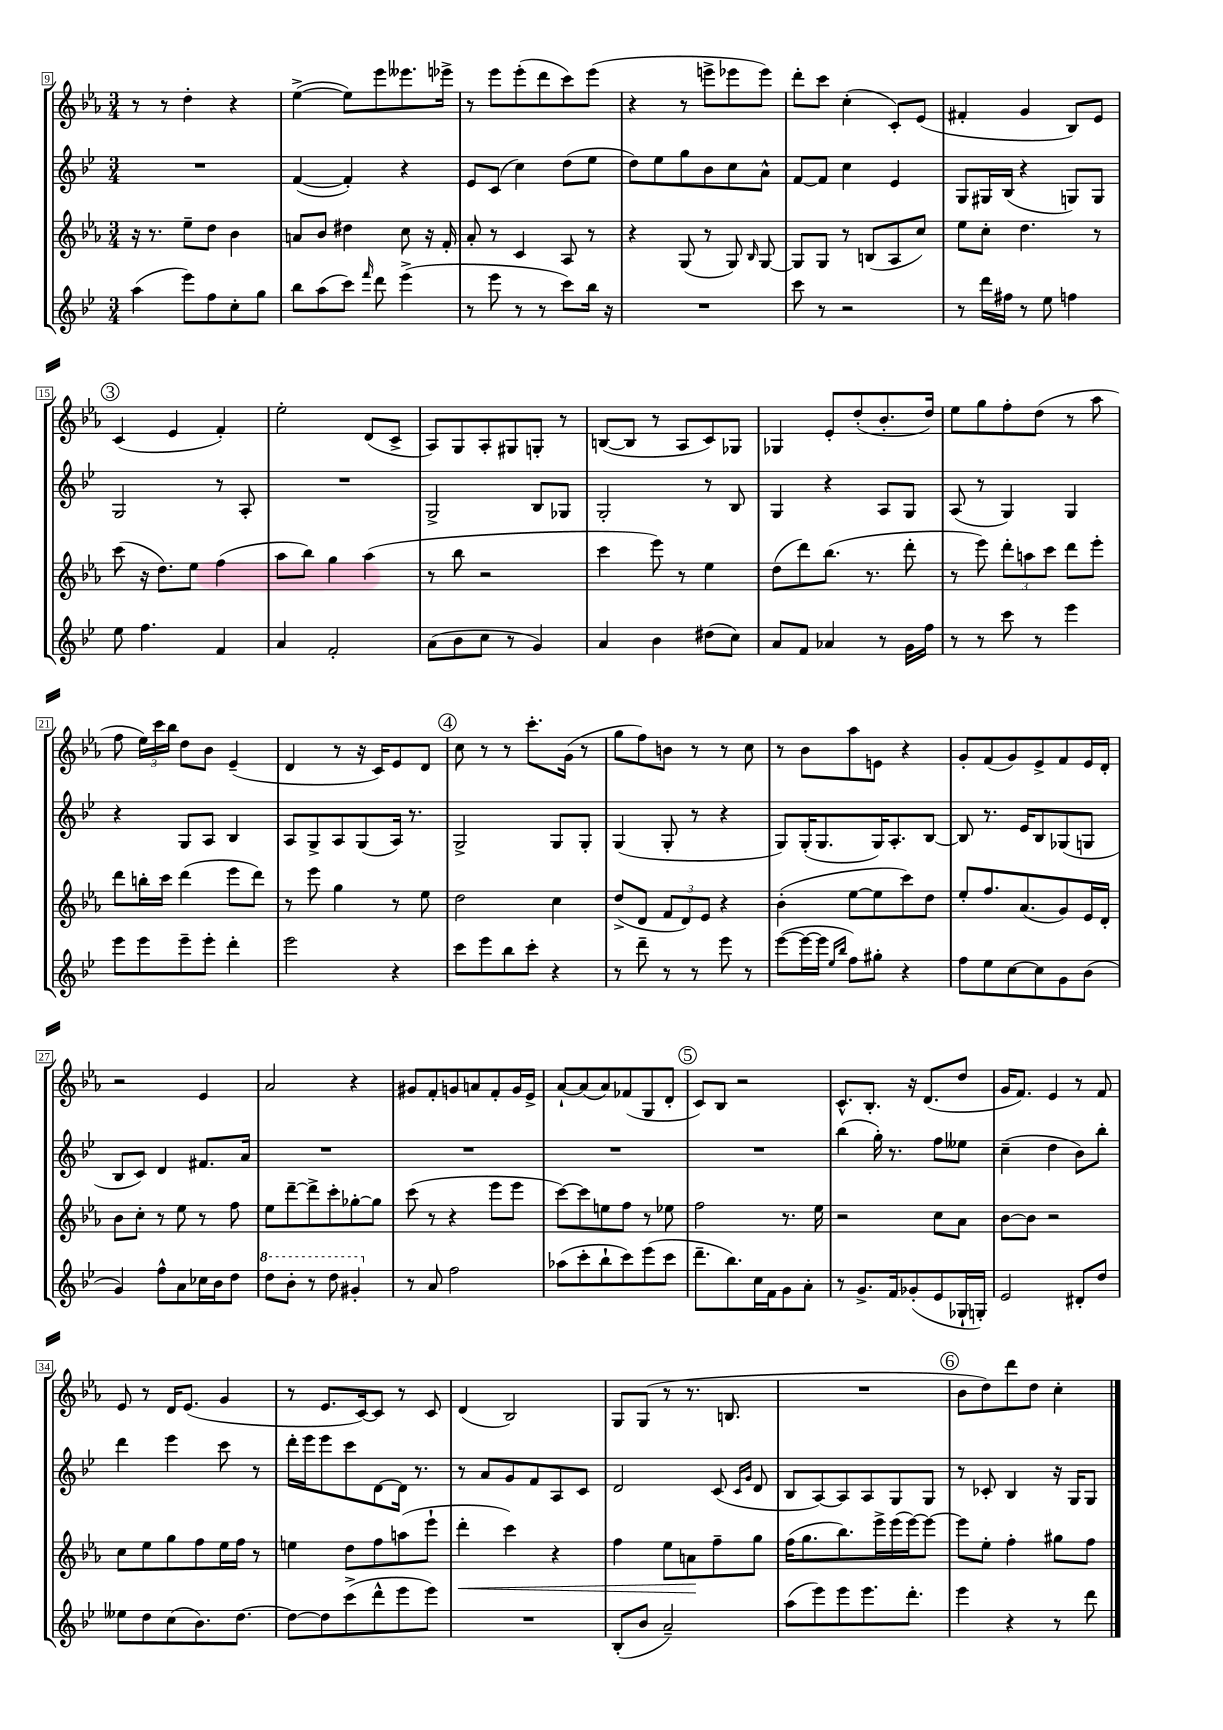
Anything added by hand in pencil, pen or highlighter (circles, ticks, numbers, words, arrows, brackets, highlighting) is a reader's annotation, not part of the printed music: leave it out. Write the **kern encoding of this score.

**kern	**kern	**dynam	**kern	**kern
*part4	*part3	*part3	*part2	*part1
*staff4	*staff3	*staff3	*staff2	*staff1
*clefG2	*clefG2	*	*clefG2	*clefG2
*k[b-e-]	*k[b-e-a-]	*	*k[b-e-]	*k[b-e-a-]
*M3/4	*M3/4	*	*M3/4	*M3/4
=9	=9	=9	=9	=9
(4aa\	16r	.	2.r	8r
.	8.r	.	.	.
.	.	.	.	8r
8eee-\L)	8ee-~\L	.	.	4dd'\
8ff\	8dd\J	.	.	.
8cc'\	4b-\	.	.	4r
8gg\J	.	.	.	.
=10	=10	=10	=10	=10
8bb-\L	8an/L	.	([4f/	([4ee-^\
(8aa\	8b-/J	.	.	.
8ccc\J)	4dd#X\	.	4f'/])	8ee-\L])
16qqfff/	.	.	.	.
8ddd\	.	.	.	8eee-\
(4eee-^\	8cc\	.	4r	8.eee--X\
.	16r	.	.	.
.	16f'/	.	.	16eee-X^\Jk
=11	=11	=11	=11	=11
8r	8a-'/	.	8e-/L	8r
8eee-\	8r	.	(8c/J	8eee-\L
8r	4c/	.	4cc\)	(8eee-'\
8r	.	.	.	8ddd\
8ccc\L)	8A-/	.	(8dd\L	8ccc\)
16bb-\Jk	8r	.	8ee-\J	(8eee-\J
16r	.	.	.	.
=12	=12	=12	=12	=12
2.r	4r	.	8dd\L)	4r
.	.	.	8ee-\	.
.	(8G/	.	8gg\	8r
.	8r	.	8b-\	8eeen^\L
.	8G/)	.	8cc\	8eee-X\
.	16qqB-/	.	.	.
.	[8G/	.	8a^^\J	8eee-\J)
=13	=13	=13	=13	=13
8ccc\	8G/L]	.	[8f/L	8ddd'\L
8r	8G/J	.	8f/J]	8ccc\J
2r	8r	.	4cc\	(4cc'\
.	(8Bn/L	.	.	.
.	8A-/	.	4e-/	8c'/L)
.	8cc/J)	.	.	(8e-/J
=14	=14	=14	=14	=14
8r	8ee-\L	.	8G/L	4f#X'/
16ddd\LL	8cc'\J	.	16G#X/L	.
16ff#X\JJ	.	.	(16B-/JJ	.
8r	4.dd\	.	4r	4g/
8ee-\	.	.	.	.
4ffn\	.	.	8Gn/L)	8B-/L)
.	8r	.	8G/J	8e-/J
!!LO:LB:g=z
!!LO:REH:place=s1:t=3
=15	=15	=15	=15	=15
8ee-\	(8ccc\	.	2G/	(4c/
4.ff\	16r	.	.	.
.	8.dd\L)	.	.	.
.	.	.	.	4e-/
.	8ee-\J	.	.	.
4f/	(4ff\	.	8r	4f'/)
.	.	.	8A'/	.
=16	=16	=16	=16	=16
4a/	8aa-\L	.	2.r	2ee-'\
.	8bb-\J)	.	.	.
2f'/	4gg\	.	.	.
.	(4aa-\	.	.	(8d/L
.	.	.	.	8c^/J
=17	=17	=17	=17	=17
(8a\L	8r	.	2G^/	8A-/L)
8b-\	8bb-\	.	.	8G/
8cc\J	2r	.	.	8A-'/
8r	.	.	.	8G#X/
4g/)	.	.	8B-/L	8Gn'/J
.	.	.	8G-X/J	8r
=18	=18	=18	=18	=18
4a/	4ccc\	.	2G'/	([8Bn/L
.	.	.	.	8B/J]
4b-\	8eee-\)	.	.	8r
.	8r	.	.	8A-/L
(8dd#X\L	4ee-\	.	8r	8c/)
8cc\J)	.	.	8B-/	8G-X/J
=19	=19	=19	=19	=19
8a/L	(8dd\L	.	4G/	4G-X/
8f/J	8ddd\)	.	.	.
4a-X/	(8.bb-\J	.	4r	8e-'/L
.	.	.	.	(8dd'/
.	8.r	.	.	.
8r	.	.	8A/L	8.b-'/
16g\LL	8ddd'\	.	8G/J	.
16ff\JJ	.	.	.	16dd/Jk)
=20	=20	=20	=20	=20
8r	8r	.	(8A/	8ee-\L
8r	8eee-\)	.	8r	8gg\
8ccc\	12ddd'\L	.	4G/)	8ff'\
.	12aan\	.	.	.
8r	.	.	.	(8dd\J
.	12ccc\J	.	.	.
4eee-\	8ddd\L	.	4G/	8r
.	8eee-'\J	.	.	8aa-\
!!LO:LB:g=z
=21	=21	=21	=21	=21
8eee-\L	8ddd\L	.	4r	8ff\
8eee-\	16bbn'\L	.	.	24ee-\LL)
.	.	.	.	24ccc\
.	16ccc\JJ	.	.	.
.	.	.	.	24bb-\JJ
8eee-~\	(4ddd\	.	8G/L	8dd\L
8eee-'\J	.	.	8A/J	8b-\J
4ddd'\	8eee-\L	.	4B-/	(4e-~/
.	8ddd\J)	.	.	.
=22	=22	=22	=22	=22
2eee-\	8r	.	8A/L	4d/
.	8eee-\	.	8G^/	.
.	4gg\	.	8A/	8r
.	.	.	(8G/	16r
.	.	.	.	16c/KL)
4r	8r	.	16A/Jk)	8e-/
.	.	.	8.r	.
.	8ee-\	.	.	8d/J
!!LO:REH:place=s1:t=4
=23	=23	=23	=23	=23
8ccc\L	2dd\	.	2G^/	8cc\
8eee-\	.	.	.	8r
8bb-\	.	.	.	8r
8ccc'\J	.	.	.	8.ccc'\L
4r	4cc\	.	8G/L	.
.	.	.	.	(16g\Jk
.	.	.	8G'/J	8r
=24	=24	=24	=24	=24
8r	(8dd^/L	.	(4G/	8gg\L
8ddd~\	8d/J	.	.	8ff\)
8r	12f/L	.	8G'/	8bn\J
.	12d/)	.	.	.
8r	.	.	8r	8r
.	12e-/J	.	.	.
8eee-\	4r	.	4r	8r
8r	.	.	.	8cc\
=25	=25	=25	=25	=25
([8eee-\L	(4b-'\	.	8G/L)	8r
16eee-\L_	.	.	(16G'/K	8b-\L
16eee-\JJ]	.	.	8.G/	.
16qqee-/LL	.	.	.	.
16qqbb-/JJ	.	.	.	.
8ff\L)	[8ee-\L	.	.	8aa-\
8gg#X'\J	8ee-\]	.	16G/K)	8en\J
.	.	.	8.A'/	.
4r	8ccc\)	.	.	4r
.	8dd\J	.	[8B-/J	.
=26	=26	=26	=26	=26
8ff\L	8ee-'/L	.	8B-/]	8g'/L
8ee-\	8.ff/	.	8.r	(8f/
[8cc\	.	.	.	8g/)
.	(8.a-/	.	16e-/KL	.
8cc\]	.	.	8B-/	8e-^/
8g\	8g/)	.	(8G-X/	8f/
(8b-\J	16e-/L	.	8Gn/J	16e-/L
.	16d'/JJ	.	.	16d'/JJ
!!LO:LB:g=z
=27	=27	=27	=27	=27
4g/)	8b-\L	.	8B-/L	2r
.	8cc'\J	.	8c/J)	.
8ff^^\L	8r	.	4d/	.
8a\	8ee-\	.	.	.
16cc-X\L	8r	.	8.f#X/L	4e-/
16b-\J	.	.	.	.
8dd\J	8ff\	.	.	.
.	.	.	16a/Jk	.
=28	=28	=28	=28	=28
*8va	*	*	*	*
8ddd\L	8ee-\L	.	2.r	2a-/
8bb-'\J	[8ddd~\	.	.	.
8r	8ddd^\]	.	.	.
8ddd\	8ccc'\	.	.	.
4gg#X'/	[8gg-X'\	.	.	4r
.	8gg-\J]	.	.	.
=29	=29	=29	=29	=29
*X8va	*	*	*	*
8r	(8ccc\	.	2.r	8g#X/L
8a/	8r	.	.	8f'/
2ff\	4r	.	.	8gn/
.	.	.	.	8an/
.	8eee-\L	.	.	8f'/
.	8eee-\J	.	.	16g/L
.	.	.	.	16e-^/JJ
=30	=30	=30	=30	=30
(8aa-X\L	[8ccc\L)	.	2.r	[8a-`/L
8ccc'\	8ccc\]	.	.	(8a-/]
8bb-`\	8een\	.	.	8a-/)
8ccc\)	8ff\J	.	.	(8f-X/
(8eee-\	8r	.	.	8G/
8ccc\J	8ee-X\	.	.	8d'/J
!!LO:REH:place=s1:t=5
=31	=31	=31	=31	=31
8.ddd~\L	2ff\	.	2.r	8c/L)
.	.	.	.	8B-/J
8.bb-\)	.	.	.	.
.	.	.	.	2r
16cc\L	.	.	.	.
16f\J	.	.	.	.
8g\	8.r	.	.	.
8a'\J	.	.	.	.
.	16ee-\	.	.	.
=32	=32	=32	=32	=32
8r	2r	.	(4bb-\	8.c^^/L
8.g^/L	.	.	.	.
.	.	.	.	8.B-'/J
.	.	.	16gg'\)	.
16f/k	.	.	8.r	.
(8g-X'/	.	.	.	16r
.	.	.	.	(8.d/L
8e-/	8cc\L	.	8ff\L	.
16G-X`/L	8a-\J	.	8ee--X\J	8dd/J
16Gn'/JJ)	.	.	.	.
=33	=33	=33	=33	=33
2e-/	[8b-\L	.	(4cc~\	16g/KL
.	.	.	.	8.f/J)
.	8b-\J]	.	.	.
.	2r	.	4dd\	4e-/
8d#X'/L	.	.	8b-\L)	8r
8dd/J	.	.	8bb-'\J	8f/
!!LO:LB:g=z
=34	=34	=34	=34	=34
8ee--X\L	8cc\L	.	4ddd\	8e-/
8dd\	8ee-\	.	.	8r
(8cc\	8gg\	.	4eee-\	16d/KL
.	.	.	.	(8.e-/J
8.b-\)	8ff\	.	.	.
.	16ee-\L	.	8ccc\	4g/
[8.dd\J	16ff\JJ	.	.	.
.	8r	.	8r	.
=35	=35	=35	=35	=35
8dd\L_	4een\	.	16ddd'\LL	8r
.	.	.	16eee-\J	.
8dd\]	.	.	8eee-\	8.e-/L
(8ccc^\	8dd\L	.	8ccc\	.
.	.	.	.	[16c/k)
8ddd^^\	8ff\	.	[8d\	8c/J]
8eee-\	(8aan\	.	16d\Jk]	8r
.	.	.	8.r	.
8eee-\J)	8eee-`\J	.	.	8c/
=36	=36	=36	=36	=36
!	!	!LO:HP:b	!	!
2.r	4ddd'\	<	8r	(4d/
.	.	.	8a/L	.
.	4ccc\)	.	8g/	2B-/)
.	.	.	8f/	.
.	4r	.	8A/	.
.	.	.	8c/J	.
=37	=37	=37	=37	=37
(8B-'/L	4ff\	.	2d/	8G/L
8b-/J	.	.	.	(8G/J
2a~/)	8ee-\L	.	.	8r
.	8an\	.	.	8.r
.	8ff~\	[	(8c/	.
.	.	.	.	8.Bn/
.	.	.	16qqc/LL	.
.	.	.	16qqg/JJ	.
.	8gg\J	.	8d/	.
=38	=38	=38	=38	=38
(8aa\L	(16ff\KL	.	8B-/L	2.r
.	8.gg\	.	.	.
8eee-\)	.	.	[8A/)	.
8eee-\	8.bb-\)	.	8A/]	.
8.eee-\	.	.	8A/	.
.	16eee-^\L	.	.	.
.	(16eee-\	.	8G/	.
8.ddd'\J	[16eee-\J)	.	.	.
.	8eee-\J_	.	8G/J	.
!!LO:REH:place=s1:t=6
=39	=39	=39	=39	=39
4eee-\	8eee-\L]	.	8r	8b-\L
.	8ee-'\J	.	8c-X'/	8dd\)
4r	4ff'\	.	4B-/	8ddd\
.	.	.	.	8dd\J
8r	8gg#X\L	.	16r	4cc'\
.	.	.	16G/KL	.
8ddd\	8ff\J	.	8G/J	.
==	==	==	==	==
*-	*-	*-	*-	*-
